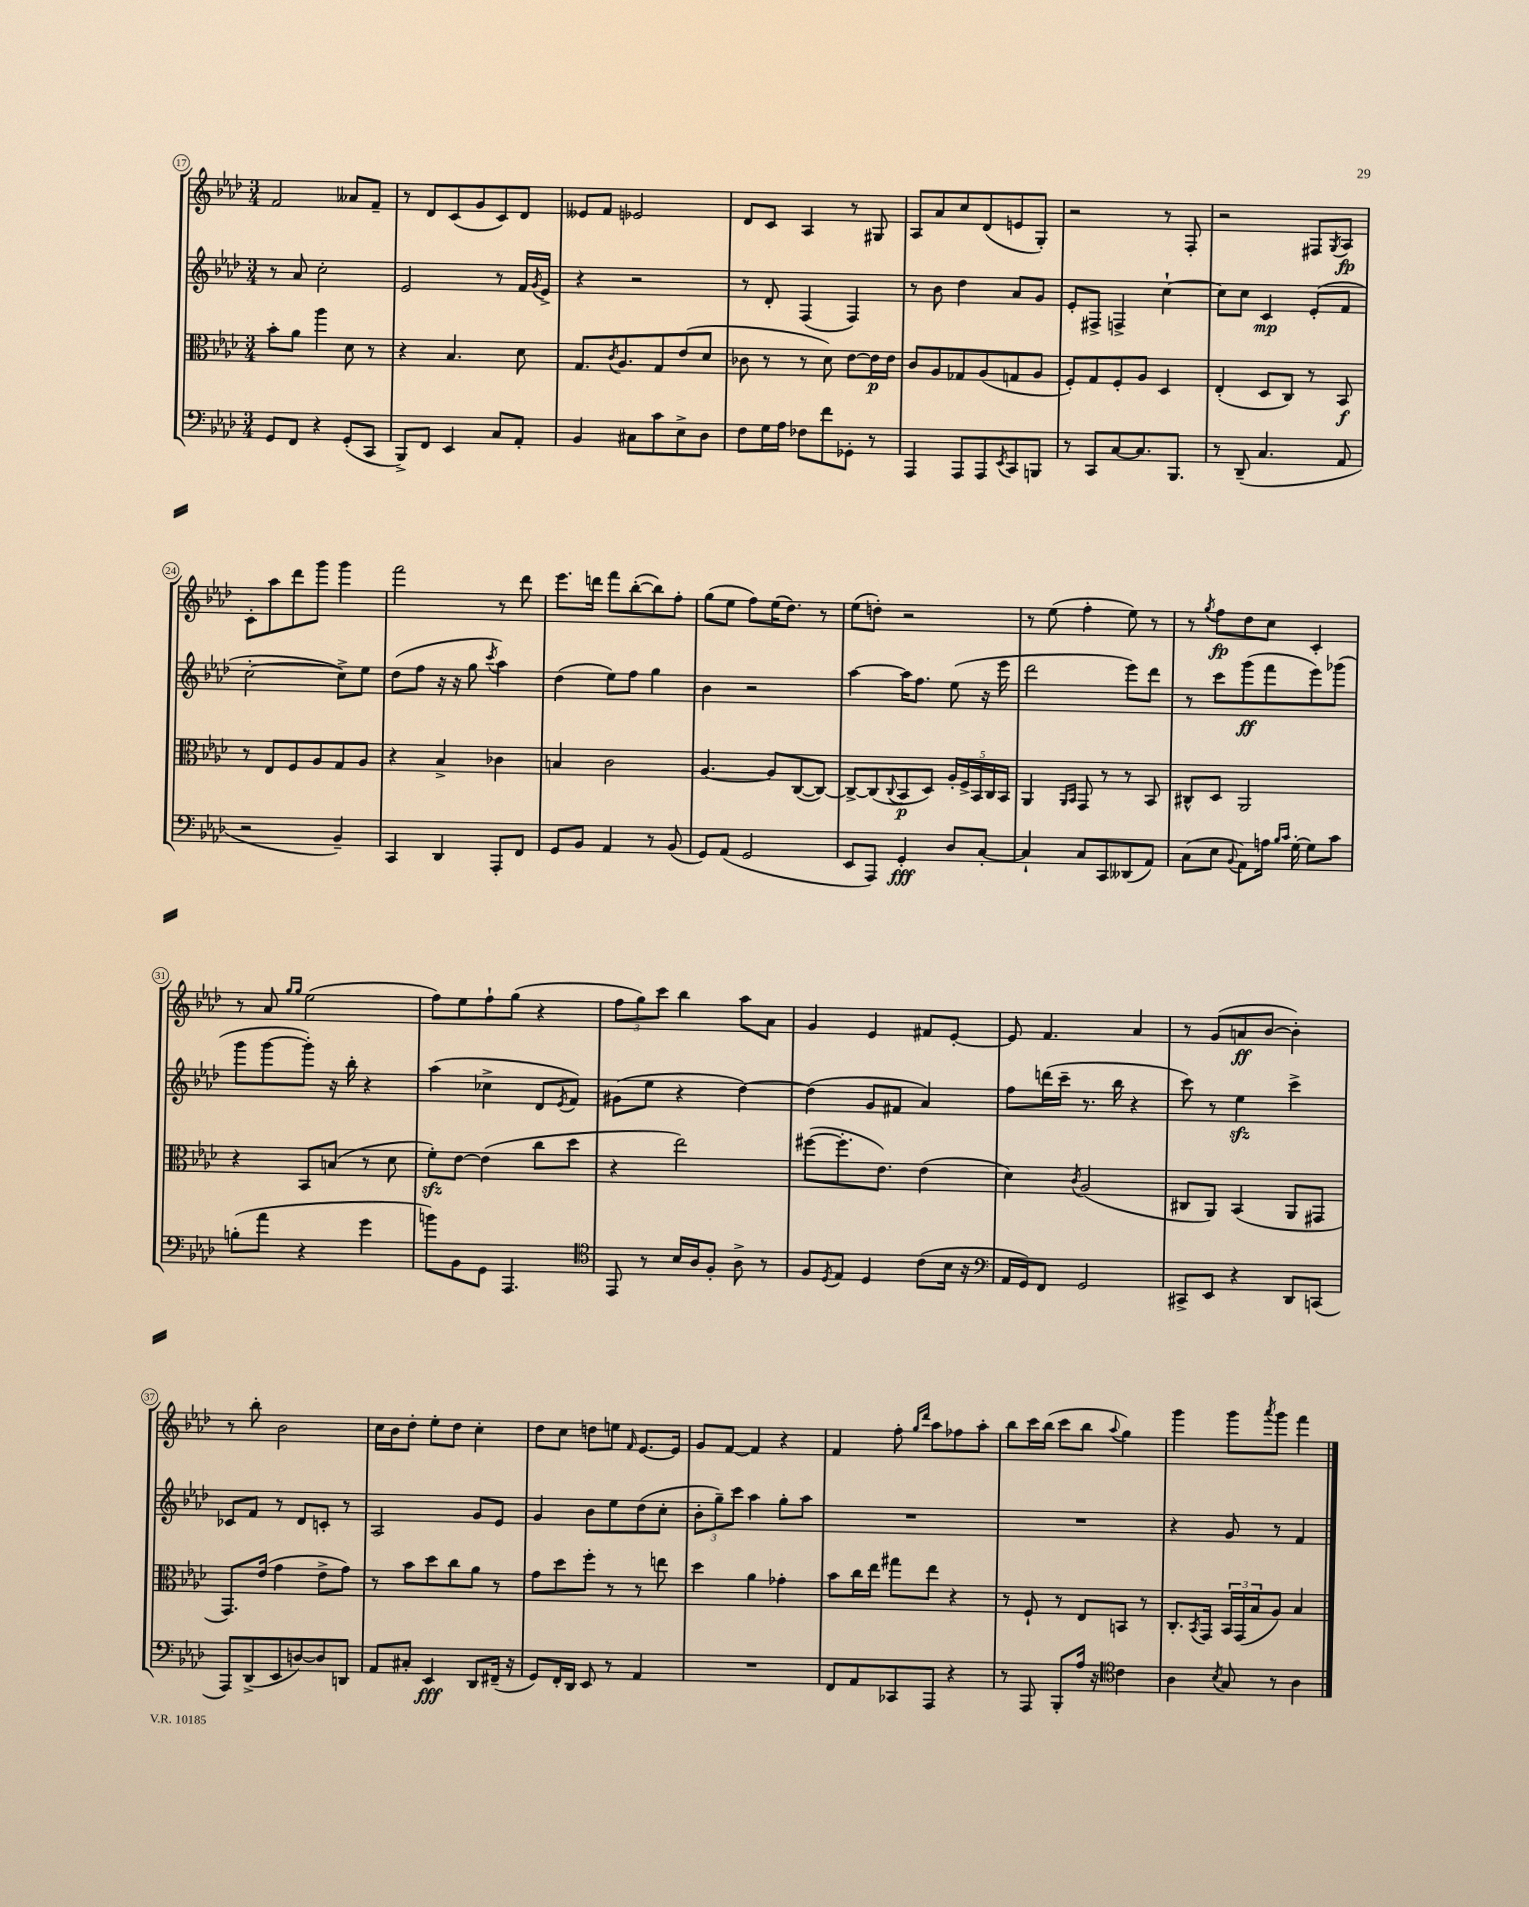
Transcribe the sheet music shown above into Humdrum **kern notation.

**kern	**kern	**kern	**kern
*staff4	*staff3	*staff2	*staff1
*clefF4	*clefC3	*clefG2	*clefG2
*k[b-e-a-d-]	*k[b-e-a-d-]	*k[b-e-a-d-]	*k[b-e-a-d-]
*M3/4	*M3/4	*M3/4	*M3/4
8GG	8b-'	8r	2f
8FF	8a-	8a-	.
4r	4aa-	2cc'	.
(8GG'	8d-	.	8a--
8CC	8r	.	8f~
=	=	=	=
8BBB-^)	4r	2e-	8r
8FF	.	.	8d-
4EE-	4.B-	.	(8c
.	.	.	8g
8C	.	8r	8c)
8AA-'	8d-	16f	8d-
.	.	8qg	.
.	.	16e-^	.
=	=	=	=
4BB-	8.G	4r	8e--
.	.	.	8f
.	8qc	.	.
.	8.A-	.	.
8C#	.	2r	2e-
8c	8G	.	.
8E-^	(8e-	.	.
8D-	8d-	.	.
=	=	=	=
8F	8c-	8r	8d-
16G	8r	8d-'	8c
16A-	.	.	.
8F-	8r	(4F	4A-
8f	8d-)	.	.
8GG-'	[8e-	4F)	8r
8r	16e-]	.	8G#
.	16e-	.	.
=	=	=	=
4AAA-	8c	8r	8A-
.	8A-	8b-	8a-
8AAA-	8G-	4dd-	8cc
8AAA-	(8A-	.	(8d-
8qEE-	.	.	.
8CC	8G	8a-	8e
8BBB	8A-	8g	8G')
=	=	=	=
8r	8F')	8e-'	2r
8CC	8G	8F#^	.
[8C	8F'	4F^	.
8.C]	8A-	.	.
.	4D-	[4cc`	8r
8.BBB-	.	.	.
.	.	.	8F'
=	=	=	=
8r	(4E-'	8cc]	2r
(8DD-~	.	8cc	.
4.C	8D-	4c	.
.	8C)	.	.
.	8r	(8e-'	8F#
.	.	.	8qG
8AA-	8BB-	8f	8A-
=	=	=	=
2r	8r	[2cc'	8c'
.	8E-	.	8aa-
.	8F	.	8ddd-
.	8A-	.	8ggg
4BB-~)	8G	8cc^])	4ggg
.	8A-	8ee-	.
=	=	=	=
4CC	4r	(8dd-	2fff
.	.	8ff	.
4DD-	4B-^	16r	.
.	.	16r	.
.	.	8gg	.
.	.	8qccc	.
8AAA-'	4c-	4aa-)	8r
8FF	.	.	8ddd-
=	=	=	=
8GG	4B	(4dd-	8.eee-
8BB-	.	.	.
.	.	.	16ddd
4AA-	2c	8ee-)	8fff
.	.	8ff	([8bb-'
8r	.	4gg	8bb-])
(8BB-	.	.	8ff'
=	=	=	=
8GG)	[4.A-	4b-	(8gg
(8AA-	.	.	8ee-
2GG	.	2r	8ff)
.	8A-]	.	(16ee-
.	.	.	8.dd-)
.	([8C	.	.
.	8C_)	.	8r
=	=	=	=
8EE-	8C^_	[4aa-	(8ee-
8AAA-)	(8C]	.	8dd')
.	8qqC	.	.
4GG'	8BB-	16aa-]	2r
.	.	8.ff	.
.	8D-)	.	.
8D-	20A-'	(8ee-	.
.	20F^	.	.
.	20BB-	.	.
[8C'	.	16r	.
.	20C	.	.
.	.	16eee-	.
.	20BB-	.	.
=	=	=	=
4C`]	4AA-	2ddd-	8r
.	.	.	(8ee-
.	16qqAA-	.	.
.	16qqBB-	.	.
8C	8GG	.	4ff'
8CC	8r	.	.
(8DD--	8r	8eee-)	8ee-)
8AA-)	8BB-	8ddd-	8r
=	=	=	=
(8C	8C#^^	8r	8r
.	.	.	8qgg
8E-	8D-	8ccc	8ff
8qqBB-	.	.	.
8AA-)	2AA-	(8ggg	8dd-
16A	.	8fff	8cc
16qqB-	.	.	.
16qqc	.	.	.
[16G'	.	.	.
8G]	.	8eee-)	4c'
8c	.	(8ggg-	.
=	=	=	=
(8B'	4r	8ggg	8r
8a-	.	[8ggg	8a-
.	.	.	16qqgg
.	.	.	16qqgg
4r	8BB-	8ggg'])	(2ee-
.	(8B	16r	.
.	.	16bb-'	.
4g	8r	4r	.
.	8d-	.	.
=	=	=	=
8b)	8f')	(4aa-	8ff)
8BB-	[8e-	.	8ee-
8GG	(4e-]	4cc-^	8ff`
4.AAA-	.	.	(8gg
.	8cc	8d-	4r
.	.	8qe-	.
.	8dd-	8f)	.
=	=	=	=
*clefC4	*	*	*
8EE-	4r	(8g#	12ff
.	.	.	12gg)
8r	.	8ee-	.
.	.	.	12ccc
16B-	2ee-)	4r	4bb-
16A-	.	.	.
8F'	.	.	.
8A-^	.	[4dd-)	8aa-
8r	.	.	8a-
=	=	=	=
8F	([8ff#	(4dd-]	4g
8qD-	.	.	.
8E-	8.ff#']	.	.
4D-	.	8g	4e-
.	8.e-)	.	.
.	.	8f#	.
(8c	(4e-	4a-)	8f#
16B-	.	.	[8e-'
16r	.	.	.
=	=	=	=
*clefF4	*	*	*
16AA-	4d-)	8ff	8e-]
16GG)	.	.	.
8FF	.	(16ddd	4.f
.	.	16ccc~	.
.	8qc	.	.
2GG	(2A-	8.r	.
.	.	16bb-	.
.	.	4r	4a-
=	=	=	=
8CC#^	8C#	8ccc)	8r
8EE-	8AA-)	8r	(8g
4r	(4BB-	4ee-	8a
.	.	.	[8b-
8DD-	8AA-	4ccc^	4b-'])
(8CC	8GG#	.	.
=	=	=	=
8AAA-)	8.GG)	8c-	8r
(8DD-^	.	8f	8bb-'
.	(16e-	.	.
8EE-	4g	8r	2b-
[8D)	.	8d-	.
8D]	8e-^	8c'	.
8DD	8g)	8r	.
=	=	=	=
8AA-	8r	2A-	16cc
.	.	.	16b-
8C#'	8b-	.	8dd-'
4EE-	8dd-	.	8ee-'
.	8cc	.	8dd-
8DD-	8a-	8g	4cc'
(16FF#~	8r	8e-	.
16r	.	.	.
=	=	=	=
8GG)	8g	4g	8dd-
16FF'	8dd-	.	8cc
16DD-	.	.	.
8EE-	8ff'	8b-	8dd
8r	8r	8ee-	8ee
.	.	.	16qqf
4AA-	8r	(8dd-	[8.e-
.	8ee	8cc'	.
.	.	.	16e-]
=	=	=	=
2.r	4dd-	12b-'	8g
.	.	12gg~)	.
.	.	.	[8f
.	.	12ccc	.
.	4a-	4aa-	4f]
.	4g-'	8gg'	4r
.	.	8aa-	.
=	=	=	=
8FF	8b-	2.r	4f
8AA-	16cc	.	.
.	16ee-	.	.
8CC-	8gg#	.	8ff'
.	.	.	16qqgg
.	.	.	16qqddd-
8AAA-	8ee-	.	8aa-
4r	4r	.	8ff-
.	.	.	8aa-'
=	=	=	=
8r	8r	2.r	8bb-
8AAA-	8F`	.	16ccc
.	.	.	(16bb-
8BBB-'	8r	.	8ccc
16A-	8E-	.	8bb-
16r	.	.	.
*clefC4	*	*	*
.	.	.	8qqaa-
4c	8BB	.	4gg)
.	8r	.	.
=	=	=	=
4A-	8.C'	4r	4ggg
.	8qBB-	.	.
.	16GG	.	.
8qB-	.	.	.
8G	24BB-	8g	8ggg
.	(24GG	.	.
.	24B-	.	.
.	.	.	8qaaa-
8r	8A-)	8r	8ggg
4A-	4B-	4f	4fff
==	==	==	==
*-	*-	*-	*-
